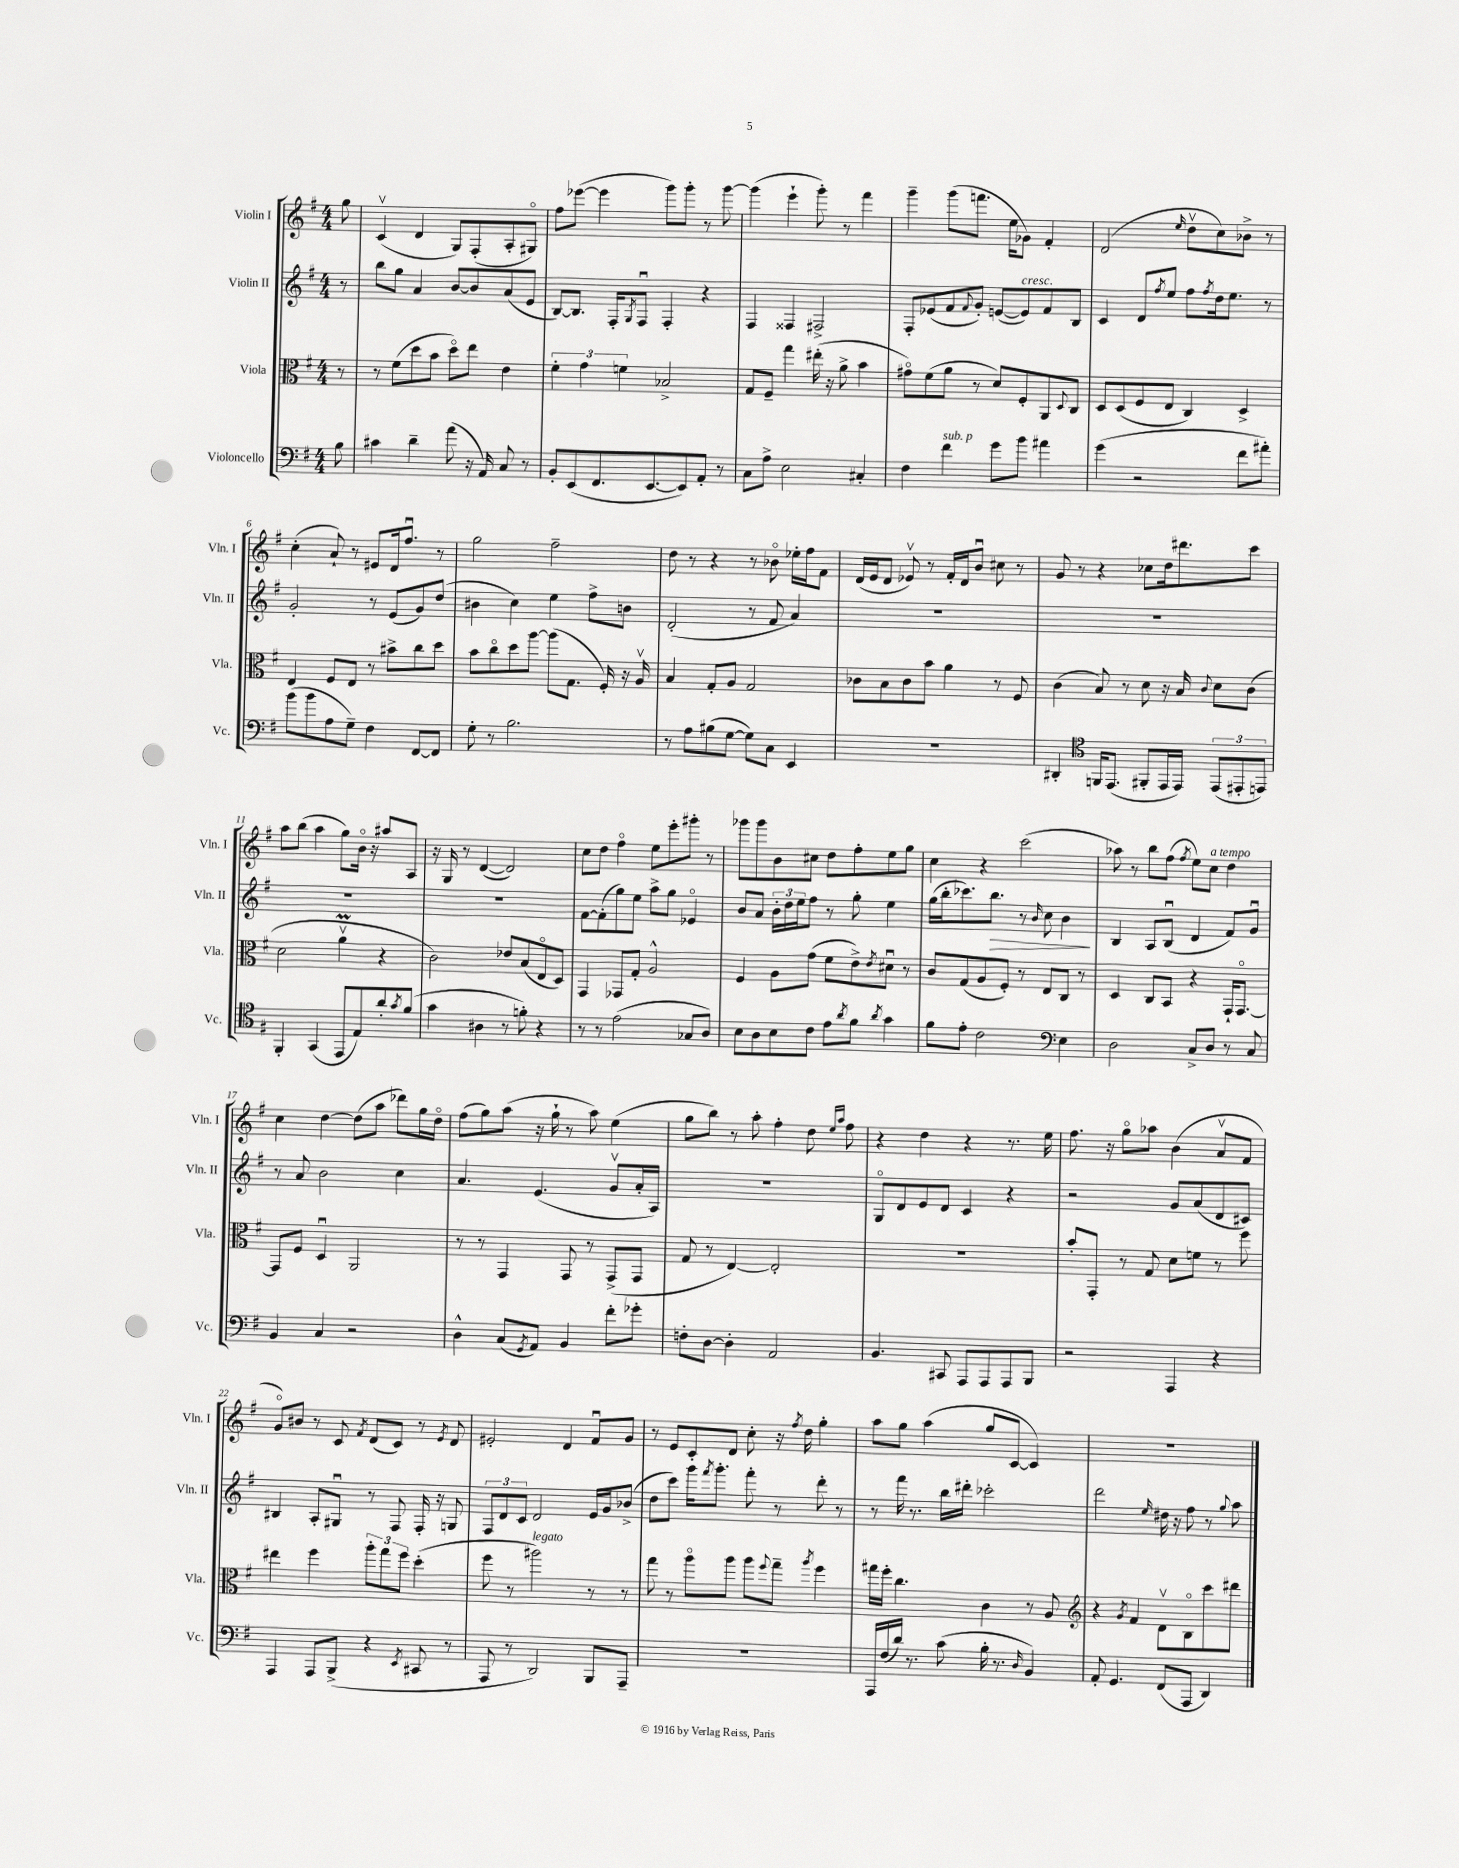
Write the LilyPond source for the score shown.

<<
\new StaffGroup <<
\new Staff = "s0" \with { instrumentName = "Violin I" shortInstrumentName = "Vln. I" } {
    \clef treble \key g \major \numericTimeSignature \time 4/4 \partial 8
    g''8 |
    c'4\upbow( d'4 g8) fis8-.( a8-. gis8\flageolet) |
    fis''8 ees'''8~( ees'''4 g'''8) g'''8-. r8 g'''8~ |
    g'''4( e'''4-! g'''8-.) r8 fis'''4 |
    g'''4-- g'''8( f'''8. e''16 ges'8) fis'4-. |
    d'2( \grace { e''16 } d''8\upbow c''8) bes'8-> r8 |
    c''4-.( a'8-!) r8 eis'8 d'16 fis''8.\downbow r8 |
    g''2 fis''2-- |
    d''8 r8 r4 r8 bes'8\flageolet ees''16-. fis''16 fis'8 |
    d'16( e'16 d'8 ees'8\upbow) r8 fis'16-. d'16 b'8\downbow cis''8 r8 |
    g'8 r8 r4 ces''8 d''16 dis'''8. c'''8 |
    a''8 b''8( a''4 g''8) b'16\flageolet r16 ais''8 a8 |
    r16 g16 r8 d'4~( d'2) |
    c''8 d''8 fis''4\flageolet e''8 e'''8-. gis'''8-. r8 |
    ges'''8 ges'''8 b'8 cis''8 d''8 fis''8-. e''8 g''8 |
    c''4 r4 c'''2( |
    aes''8) r8 b''8 fis''8( \acciaccatura { fis''8 } e''8) c''8^\markup { \italic "a tempo" } d''4 |
    c''4 d''4~ d''8( a''8 des'''8) g''16 d''16\flageolet |
    fis''8( g''8) a''8( r16 g''16-! r8 a''8) e''4( |
    g''8 b''8) r8 a''8-. fis''4-. d''8 \grace { e''16 a''16 } fis''8 |
    r4 d''4 r4 r8. e''16 |
    fis''8. r16 g''8\flageolet aes''8 b'4( a'8\upbow fis'8 |
    g'8\flageolet) bis'8 r8 c'8 \acciaccatura { fis'8 } d'8( c'8) r8 \acciaccatura { e'8 } d'8 |
    eis'2-. d'4 fis'8\downbow g'8 |
    r8 e'8 c'8-. d'8 c''8-. r16 \acciaccatura { fis''8 } d''16 g''4-. |
    a''8 g''8 a''4( g''8 c'8~ c'4) |
    R1 \bar "|." |
}
\new Staff = "s1" \with { instrumentName = "Violin II" shortInstrumentName = "Vln. II" } {
    \clef treble \key g \major \numericTimeSignature \time 4/4 \partial 8
    r8 |
    b''8 g''8 a'4 b'8~ b'8 a'8( e'8 |
    b8~) b8. fis16-. \acciaccatura { g8 } fis8\downbow fis4-. r4 |
    fis4 fisis4 fis2-> |
    fis8-. ees'8( fis'8 \appoggiatura { fis'8 } g'8-.) e'8~( e'8^\markup { \italic "cresc." }) fis'8 b8 |
    c'4 d'8 \acciaccatura { fis''8 } e''8 fis''8 \acciaccatura { fis''8 } d''16 e''8. r8 |
    g'2-. r8 e'8( g'8) d''8( |
    bis'4 c''4) e''4 fis''8-> b'8 |
    d'2-.( r8 fis'8 a'4) |
    R1 |
    R1 |
    R1 |
    R1 |
    fis'8~ fis'8-.( g''8) e''8 a''8-> g''8 ees'4\flageolet |
    b'8 a'8 \tuplet 3/2 { b'16-. d''16 e''16 } fis''8 r8 g''8-. e''4 |
    g''16( b''16-. ces'''8.) b''8.\> r8 \grace { b'16 } c''8 b'4\! |
    b4 a8 b8\downbow( d'4 fis'8) g'8\downbow |
    r8 a'8 b'2 c''4 |
    a'4. e'4.( g'8\upbow a'16-. a16) |
    R1 |
    g8\flageolet d'8 e'8 d'8 c'4 r4 |
    r2 g'8 a'8( d'8 cis'8) |
    bis4 a8-. gis8\downbow r8 fis8 fis16-. r16 g8 |
    \tuplet 3/2 { fis8 d'8 c'8 } d'2 e'16 g'16 bes'8->( |
    d''8 c'''8) g'''16 \acciaccatura { fis'''8 } g'''8.-. fis'''8-. r8 d'''8-. r8 |
    r8 fis'''16 r8. b''16 dis'''16-. ces'''2-. |
    d'''2 \grace { e''16 } dis''16 r16 fis''8 r8 \appoggiatura { g''8 } a''8 \bar "|." |
}
\new Staff = "s2" \with { instrumentName = "Viola" shortInstrumentName = "Vla." } {
    \clef alto \key g \major \numericTimeSignature \time 4/4 \partial 8
    r8 |
    r8 fis'8( d''8 b'8 d''8\flageolet) e''8 e'4 |
    \tuplet 3/2 { fis'4-. g'4 f'4 } bes2-> |
    g8 fis8-- g''4 eis''16-.( r16 a'8-> b'4 |
    gis'8\flageolet) fis'8( a'8 r8 d'8) fis8-. a,8 \appoggiatura { d8 } c8 |
    d8 d8( fis8 e8 c4) d4-> |
    e4 fis8 e8 r8 bis'8-> c''8 d''8 |
    b'8 c''8\flageolet d''8 a''8~ a''8( g8. fis16-.) r16 a16\upbow |
    b4 g8-. a8 g2 |
    ces'8 b8 ces'8 b'8 a'4 r8 fis8 |
    c'4( b8) r8 d'8 r16 b16 \appoggiatura { c'8 } d'8 c'8( |
    d'2 a'4\upbow\prall r4 |
    c'2) ees'8 b8( e8\flageolet d8) |
    g,4 ges,8 g8-. a2-^ |
    fis4 a8 g'8( fis'8 e'8->) \acciaccatura { e'8 } dis'8\downbow r8 |
    c'8 g8( a8 fis8-.) r8 e8 c8 r8 |
    d4 c8 b,8 r4 g,16-! g,8.~\flageolet |
    g,8 fis8 d4\downbow a,2 |
    r8 r8 g,4 g,8 r8 g,8->( g,8 |
    g8 r8 e4~) e2-. |
    R1 |
    b'8-. g,8-. r8 g8 d'8 f'8 r8 fis''8 |
    eis''4 fis''4 \tuplet 3/2 { a''8-. g''8 fis''8 } d''4-.( |
    fis''8 r8 ais''2^\markup { \italic "legato" }) r8 r8 |
    g''8 r8 a''8\flageolet a''8 a''8 \appoggiatura { fis''8 } g''8-- \acciaccatura { a''8 } fis''4 |
    gis''16 fis''16-. c''4. c'4 r8 a8 |
    \clef treble r4 \acciaccatura { g'8 } fis'4 d'8\upbow b8\flageolet c'''8 dis'''8 \bar "|." |
}
\new Staff = "s3" \with { instrumentName = "Violoncello" shortInstrumentName = "Vc." } {
    \clef bass \key g \major \numericTimeSignature \time 4/4 \partial 8
    b8 |
    cis'4 d'4-- a'8( r16 a,16) c8 r8 |
    b,8-. e,8( fis,8. e,8.~ e,8) a,8-. r8 |
    c8 a8-> e2 cis4-. |
    fis4 fis'4^\markup { \italic "sub. p" } g'8 b'8 ais'4 |
    g'4( r2 fis'8 ais'8-.) |
    b'8( b'8 a8 g8--) fis4 fis,8~ fis,8 |
    g8-. r8 b2. |
    r8 a8 bis8( g8~ g8) c8 e,4 |
    R1 |
    dis,4-. \clef tenor f,16 e,8.( fis,8-. e,16 e,16) \tuplet 3/2 { e,8( eis,8-. e,8) } |
    fis,4-. g,4( e,8 e8) a'8-. \acciaccatura { g'8 } fis'8( |
    g'4 ais4 r8 f'8-.) r4 |
    r8 r8 e'2( ges8 a8) |
    b8 a8 b8 c'8 e'8 \acciaccatura { a'8 } fis'8 \acciaccatura { a'8 } g'4 |
    fis'8 e'8-. c'2 \clef bass e4 |
    d2 c8-> d8 r8 c8 |
    b,4 c4 r2 |
    d4-^ c8( \acciaccatura { g,8 } a,8) b,4 fis'8-. ges'8-. |
    f8-. d8~ d4-. a,2 |
    b,4. cis,8 a,,8 a,,8 a,,8 b,,8 |
    r2 a,,4 r4 |
    a,,4 a,,8 b,,8->( r4 \acciaccatura { e,8 } cis,8 r8 |
    a,,8 r8 d,2) b,,8 a,,8-- |
    R1 |
    a,,16 fis16( d'16) r8. c'8( b16-. r8. \grace { d16 } b,4) |
    a,8-. g,4. fis,8( a,,8 d,4) \bar "|." |
}
>>
>>
